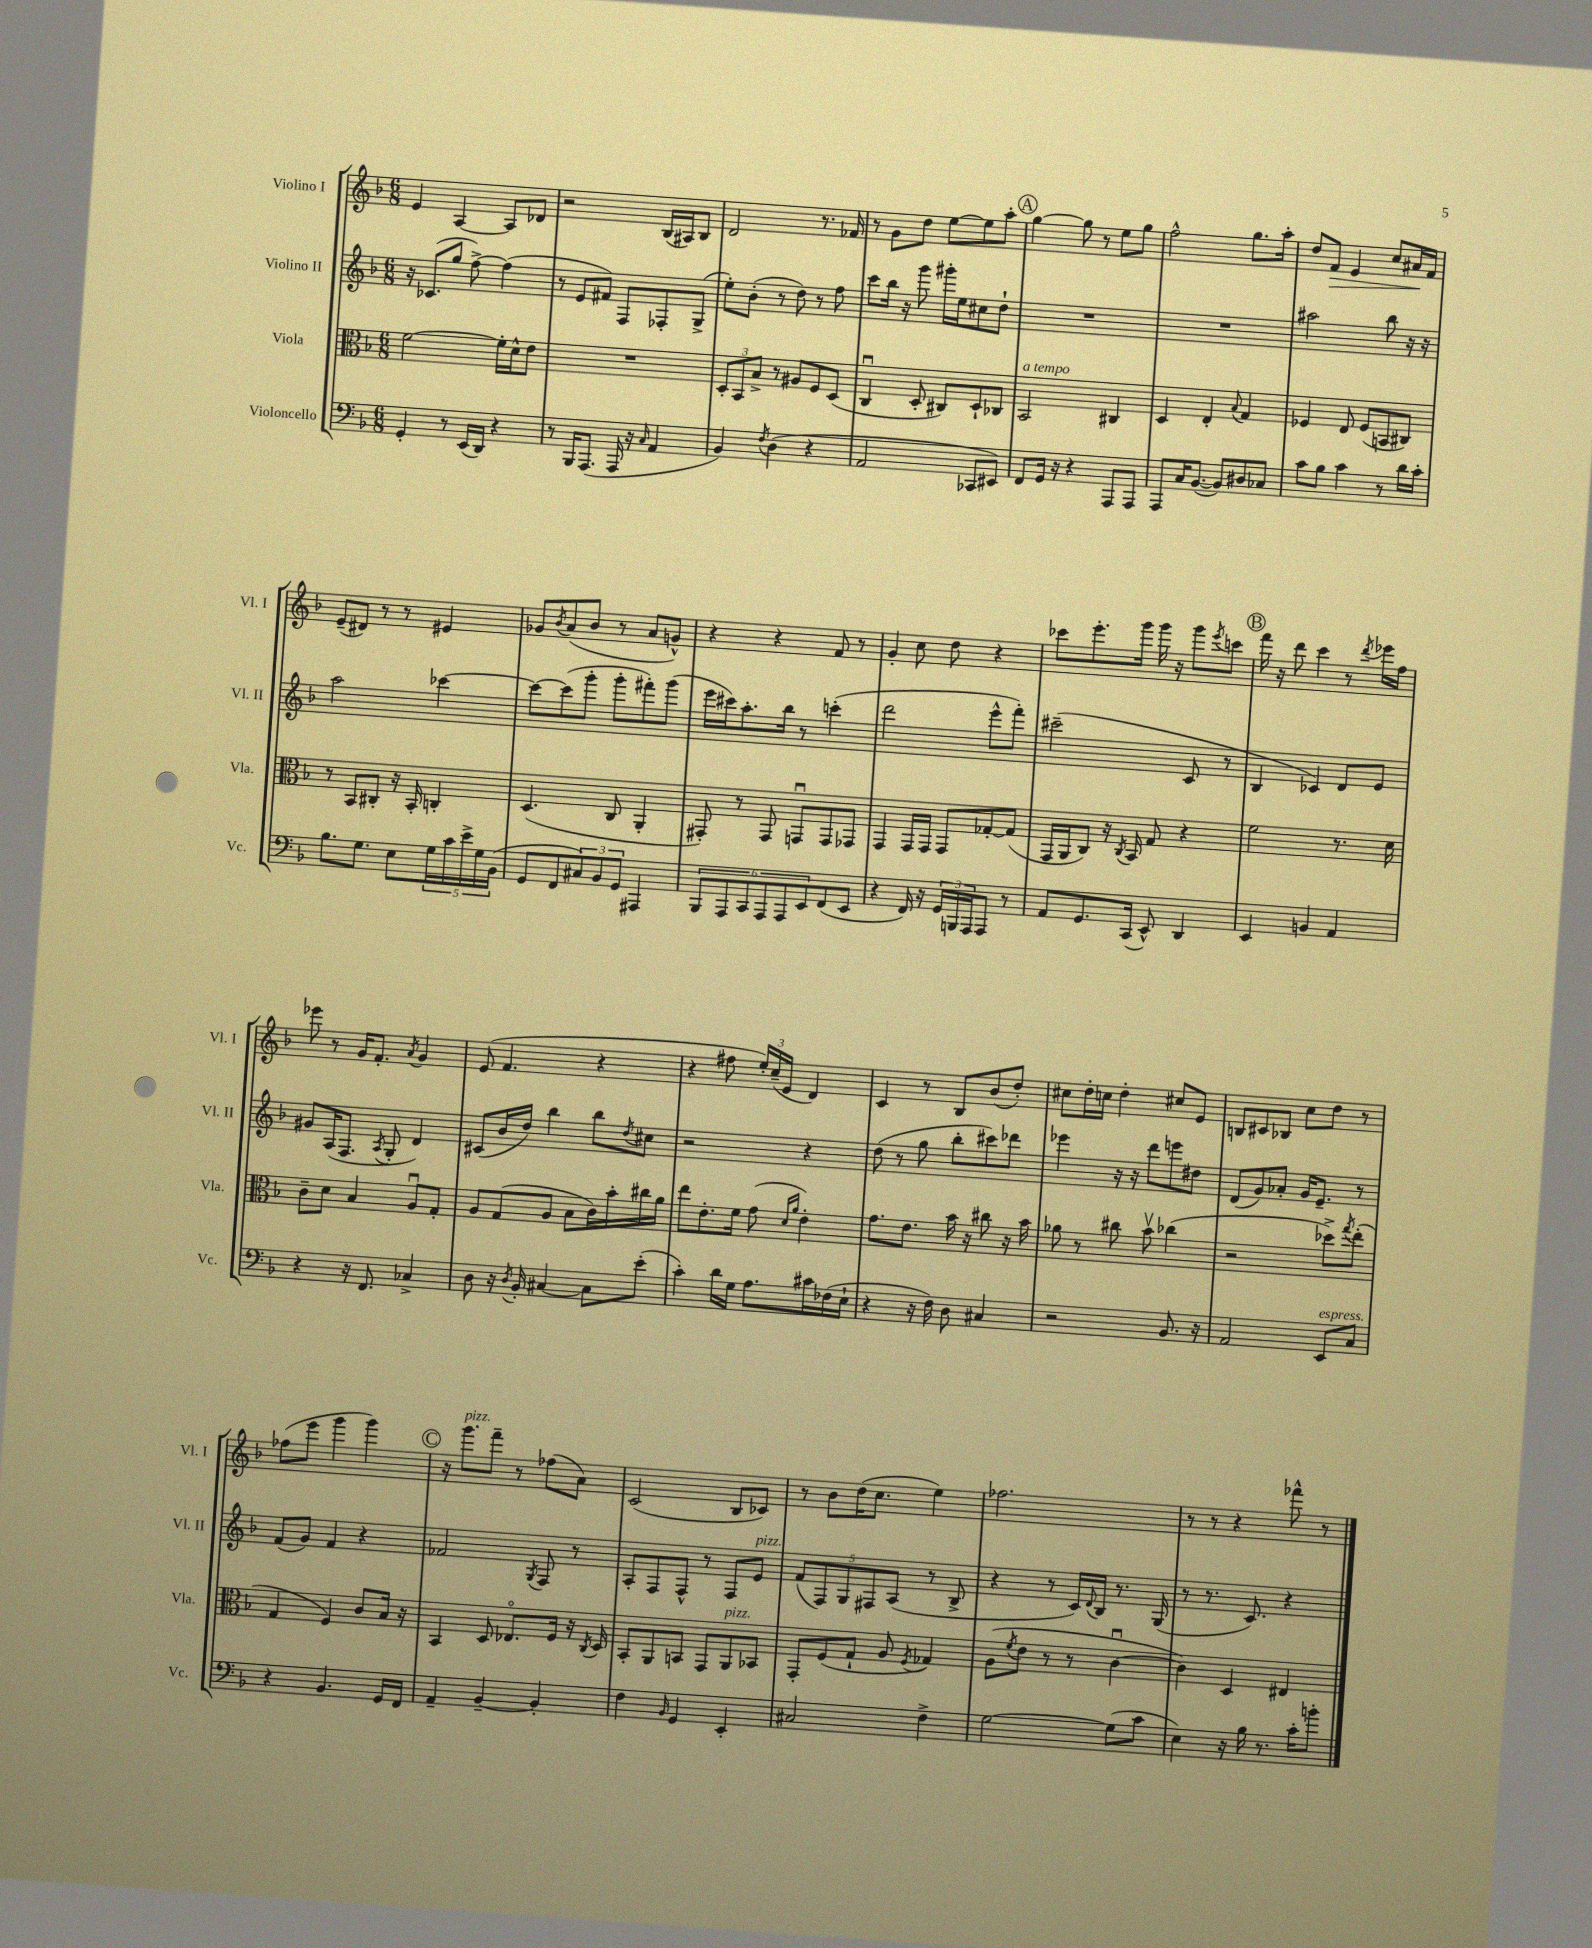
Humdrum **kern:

**kern	**kern	**kern	**kern
*staff4	*staff3	*staff2	*staff1
*clefF4	*clefC3	*clefG2	*clefG2
*k[b-]	*k[b-]	*k[b-]	*k[b-]
*M6/8	*M6/8	*M6/8	*M6/8
4GG'	[2f	16r	4e
.	.	(8.c-	.
8r	.	8gg	[4A
(16EE	.	[8ff^)	.
16DD)	.	.	.
4r	16f']	(4ff]	8A]
.	16d^^	.	.
.	8e	.	8d-
=	=	=	=
8r	2.r	8r	2r
16BBB-	.	8e	.
(8.AAA	.	.	.
.	.	8f#)	.
16AAA	.	8F	.
16r	.	.	.
16qqC	.	.	.
4AA	.	8F-'	(16B-
.	.	.	16A#)
.	.	(8G^	8B-
=	=	=	=
4BB-)	12D'	8ee')	2d
.	12BB-	.	.
.	.	(8b-'	.
.	12B-^	.	.
8qF	.	.	.
(4D	8r	8r	.
.	8A#	8dd)	.
4r	8F	8r	8.r
.	(8D	8ff	.
.	.	.	16f-
=	=	=	=
2AA	4Cu	8ccc	8r
.	.	16bb-	8g
.	.	16r	.
.	8D'	8ggg	8dd
.	8C#)	16ggg#'	[8ee
.	.	16ee	.
8CC-	8D`	8cc#	8ee]
8EE#)	8C-	8dd`	8aa'
=	=	=	=
8FF	2BB-	2.r	[4gg
16GG	.	.	.
16r	.	.	.
4r	.	.	8gg]
.	.	.	8r
8AAA	4C#	.	8ee
8AAA	.	.	8gg
=	=	=	=
8AAA	4D	2.r	2ff^^
16C	.	.	.
([8.BB-	.	.	.
.	4E'	.	.
8BB-])	.	.	.
.	8qqB-	.	.
8D#	4G	.	8.gg
8C-	.	.	.
.	.	.	16aa'
=	=	=	=
8c	4F-	2aa#	8dd
8B-	.	.	8f
4c	8E	.	4e
.	(8F-	.	.
8r	8BB	8bb-	8cc
16d	8C#)	16r	16a#
16c'	.	16r	16f
=	=	=	=
8.B-	8r	2aa	(8e~
.	8BB-	.	8d#)
8.G	.	.	.
.	8C#'	.	8r
8E	16r	.	8r
.	16BB-'	.	.
20G	4C'	[4ccc-	4e#
20c	.	.	.
20e^	.	.	.
20G	.	.	.
(20BB-	.	.	.
=	=	=	=
8GG	(4.D	8ccc-_	8g-
.	.	.	8qb-
8FF	.	(8ccc-]	(8a
12C#)	.	8ggg'	8b-
12BB-	.	.	.
.	8C	8ggg'	8r
12GG	.	.	.
4AAA#	4AA'	8fff#')	8a
.	.	(8ggg	8g^^)
=	=	=	=
12BBB-	8GG#')	16eee	4r
.	.	16ccc#)	.
12AAA	.	.	.
.	8r	8.aa'	.
12CC	.	.	.
12AAA	8GG#	.	4r
.	.	16bb-	.
12AAA	.	.	.
.	8GGu	8r	.
12EE	.	.	.
(8FF	8GG	(4ccc'	8f
8EE	8GG-	.	8r
=	=	=	=
4r	4GG	2ddd	4g'
16FF)	16GG	.	8cc
16r	16GG	.	.
24GG	8GG	.	8dd
24BBB	.	.	.
24AAA	.	.	.
8AAA	[8G-'	8eee^^	4r
8r	(8G-]	8fff')	.
=	=	=	=
8AA	16GG	(2ccc#~	8ccc-
.	16AA	.	.
8.GG	8C)	.	8.eee'
.	16r	.	.
.	8qC	.	.
(16CC	16BB-	.	16ggg
8EE^^)	8G	.	16ggg
.	.	.	16r
4DD	4r	8c	8ggg
.	.	.	8qeee
.	.	8r	8ccc
=	=	=	=
4EE	2f	4B-	16fff
.	.	.	16r
.	.	.	8ddd
4BB	.	4c-)	4ccc
4AA	8.r	8d	8r
.	.	.	8qddd
.	.	8e	16eee-
.	16d	.	16ff
=	=	=	=
4r	8c~	8g#	8eee-
.	8d	(16A	8r
.	.	8.F	.
16r	4B-	.	16g
8.FF	.	.	8.f'
.	.	8qA	.
.	.	8G'	.
.	.	.	8qa
4C-^	8Au	4d)	4g
.	8G'	.	.
=	=	=	=
8D	8A	(8c#	(8e
16r	(8G	16b-	4.f
8qD	.	.	.
16BB-'	.	16dd)	.
[4C#	8A	4bb-	.
.	8B-	.	.
8C#]	16c)	8bb-	4r
.	16b-'	.	.
.	.	8qdd	.
(8e'	16cc#	8cc#	.
.	16a	.	.
=	=	=	=
4c')	8ee	2r	4r
.	8.e'	.	.
16d	.	.	8ff#
16G	16f	.	.
8.A	(8g	.	24ee')
.	.	.	(24cc~
.	.	.	24e
.	16qqd	.	.
.	16qqa	.	.
.	4e')	4r	4d)
16c#	.	.	.
(16F-	.	.	.
16E`	.	.	.
=	=	=	=
4r	8.g	(8dd	4c
.	.	8r	.
.	8.e	.	.
16r	.	8gg	8r
16F)	.	.	.
8D	16b-	8bb-'	8B-
.	16r	.	.
4C#	8cc#	8ccc#)	(8b-
.	16r	8ddd-	8dd')
.	16b-	.	.
=	=	=	=
2r	8a-	4eee-	8cc#
.	8r	.	16dd'
.	.	.	16cc
.	8cc#	16r	4dd'
.	.	16r	.
.	8b-v	8ddd	.
8.BB-	(4cc-	8eee	8cc#
.	.	8dd#	8e
16r	.	.	.
=	=	=	=
2AA	2r	(8d	8B
.	.	8g)	8c#
.	.	8a-'	8B-
.	.	16g	8cc
.	.	8.e~	.
8EE	8dd-^)	.	8dd
.	8qgg	.	.
8C	(8ee'	8r	8r
=	=	=	=
4r	4G	(8f	(8ff-
.	.	8g)	8eee
4.BB-	4F)	4f	4ggg
.	8c	4r	4ggg)
16GG	16B-	.	.
16FF	16r	.	.
=	=	=	=
4AA~	4BB-	2f-	16r
.	.	.	8.ggg
[4BB-~	8D	.	8fff~
.	8.E-o	.	8r
.	.	8qG	.
4BB-']	.	8F	(8ff-
.	16F	.	.
.	16r	8r	8a)
.	8qC	.	.
.	16D	.	.
=	=	=	=
4F	8BB-'	8A'	(2c
.	8AA	8F	.
16qqBB-	.	.	.
4GG	8BB	8F^^	.
.	8GG	8r	.
4EE'	8AA	8F	8B-
.	8BB-	8e	8c-)
=	=	=	=
2C#	8GG'	(10f	8r
.	.	10F)	.
.	(8F	.	8b-
.	.	10G	.
.	8G`	.	(16dd
.	.	10F#	.
.	.	.	8.cc
.	8A	.	.
.	.	(10A	.
.	8qF	.	.
4F^	4G-)	8r	4ee)
.	.	8B-^	.
=	=	=	=
[2G	(8A	4r	2.ff-
.	8qf	.	.
.	8e	.	.
.	8r	8r	.
.	8r	16c)	.
.	.	8qqd	.
.	.	16B-	.
(8G]	[4cu	8.r	.
8c	.	.	.
.	.	(16G	.
=	=	=	=
4E)	4c])	8r	8r
.	.	8.r	8r
16r	4D	.	4r
16B-	.	8.c)	.
8.r	.	.	.
.	4E#	4r	8fff-^^
16c'	.	.	.
8b'	.	.	8r
==	==	==	==
*-	*-	*-	*-
